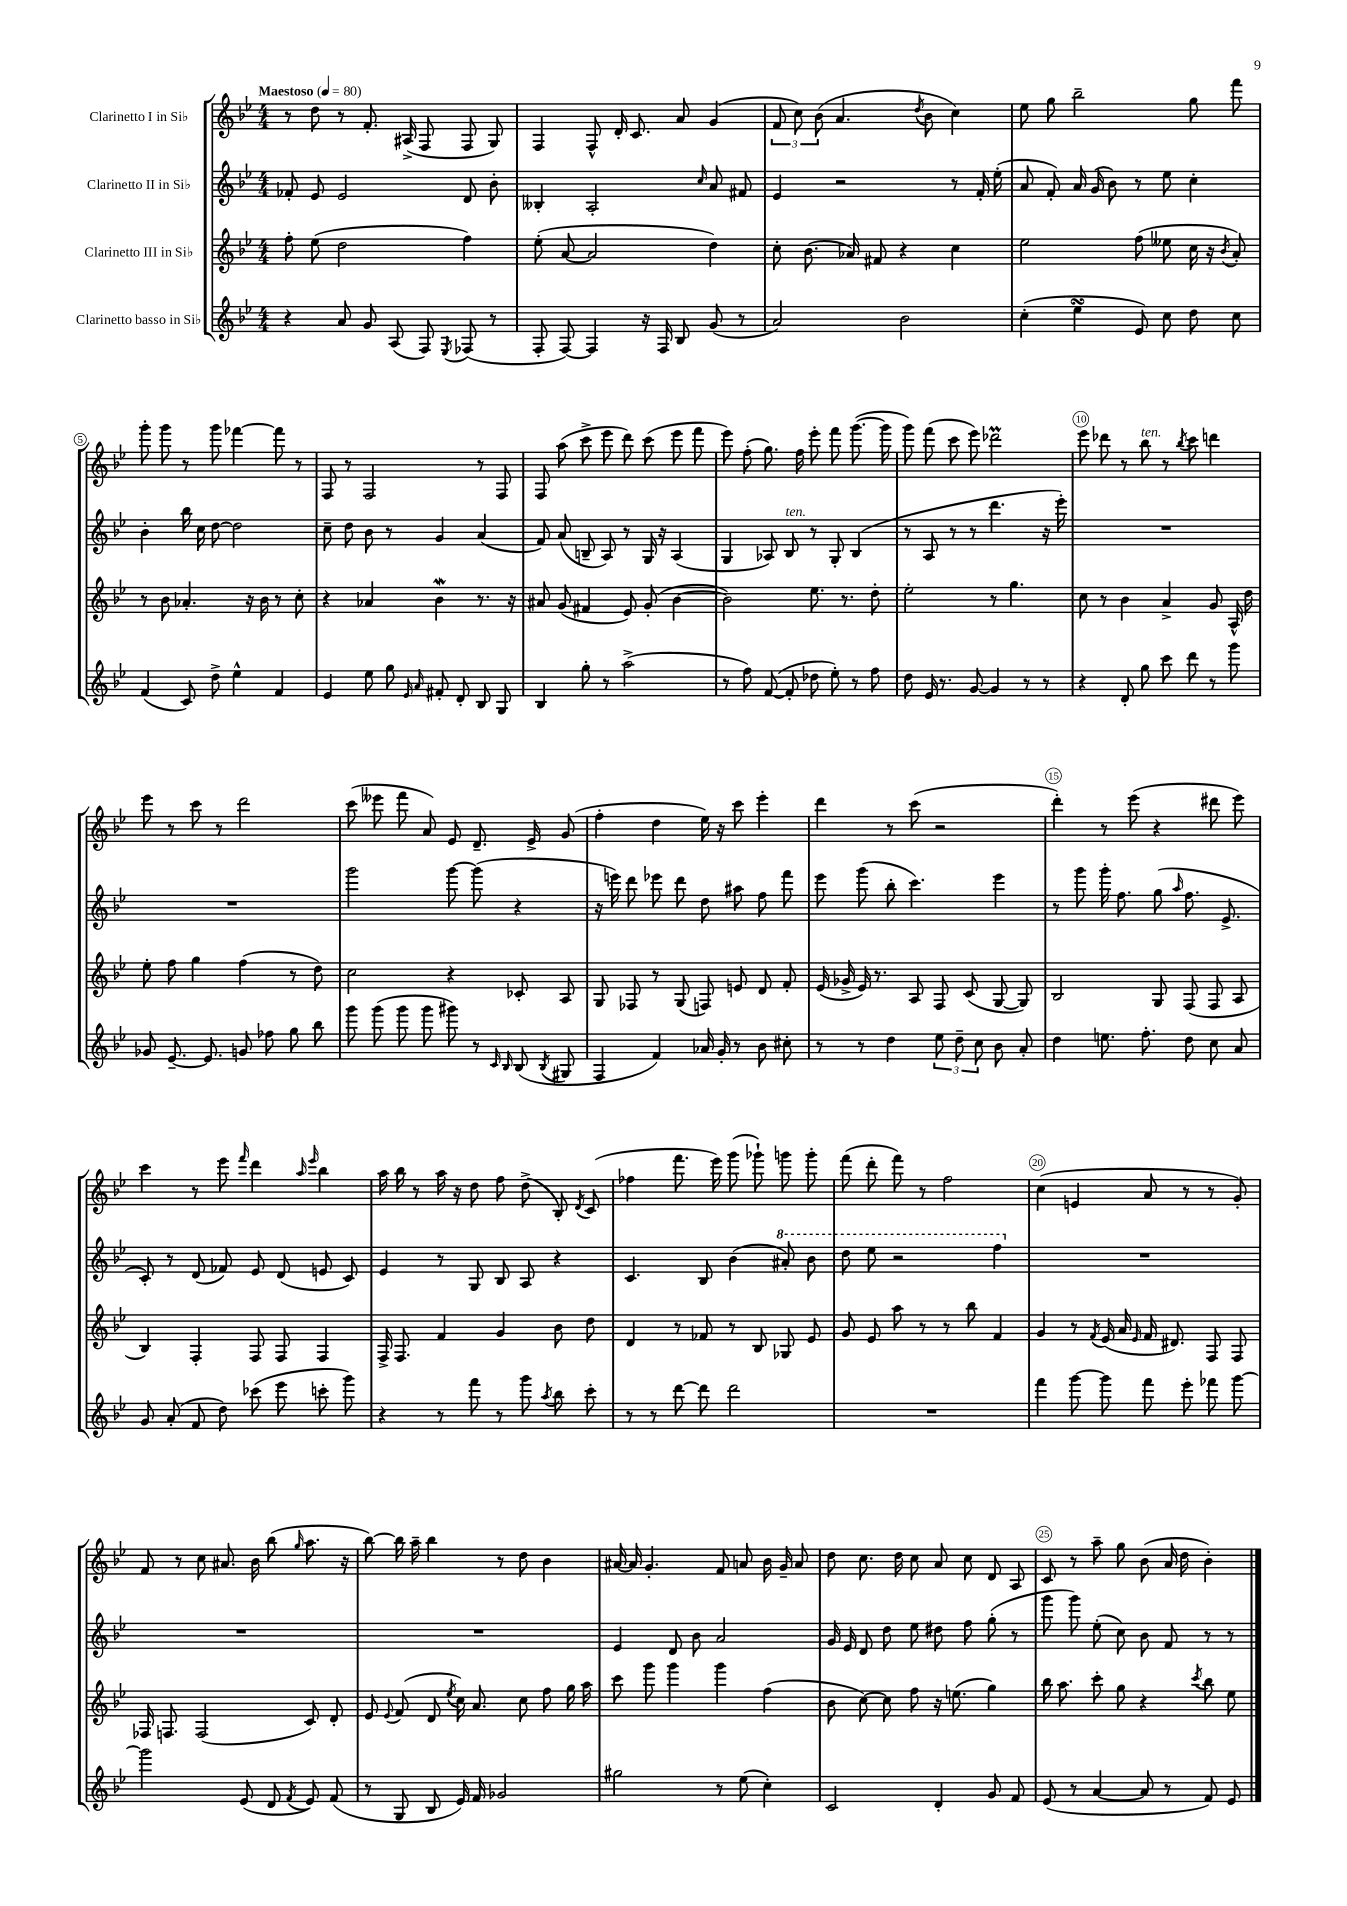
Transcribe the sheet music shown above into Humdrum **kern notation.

**kern	**kern	**kern	**kern
*staff4	*staff3	*staff2	*staff1
*clefG2	*clefG2	*clefG2	*clefG2
*k[b-e-]	*k[b-e-]	*k[b-e-]	*k[b-e-]
*M4/4	*M4/4	*M4/4	*M4/4
*MM80	*MM80	*MM80	*MM80
4r	8ff'	8f-'	8r
.	(8ee-	8e-	8dd
8a	2dd	2e-	8r
8g	.	.	8.f'
(8A	.	.	.
.	.	.	(16A#^
8F)	.	.	8F
8qE-	.	.	.
(8F-	4ff)	8d	8F
8r	.	8b-'	8G)
=	=	=	=
8F'	(8ee-'	4B--'	4F
[8F)	[8a	.	.
4F]	2a]	2A'	8F^^
.	.	.	16d'
.	.	.	8.c
16r	.	.	.
16F	.	.	.
8B-	.	.	8a
.	.	16qqcc	.
(8g	4dd)	8a	(4g
8r	.	8f#	.
=	=	=	=
2a)	8cc'	4e-	12f
.	.	.	12cc)
.	(8.b-	.	.
.	.	.	(12b-
.	.	2r	4.a
.	16a-)	.	.
.	8f#	.	.
2b-	4r	.	.
.	.	.	8qdd
.	.	.	8b-
.	4cc	8r	4cc)
.	.	16f'	.
.	.	(16ee-'	.
=	=	=	=
(4cc'	2ee-	8a	8ee-
.	.	8f')	8gg
4ee-	.	16a	2bb-~
.	.	(16g	.
.	.	8b-)	.
8e-)	(8ff	8r	.
8cc	8ee--	8ee-	.
8dd	16cc	4cc'	8gg
.	16r	.	.
.	8qb-	.	.
8cc	8a')	.	8fff
=	=	=	=
(4f	8r	4b-'	8ggg'
.	8b-	.	8ggg
8c)	4.a-'	16bb-	8r
.	.	16cc	.
8dd^	.	[8dd	8ggg
4ee-^^	.	2dd]	[4fff-
.	16r	.	.
.	16b-	.	.
4f	8r	.	8fff-]
.	8cc'	.	8r
=	=	=	=
4e-	4r	8cc~	8F
.	.	8dd	8r
8ee-	4a-	8b-	2F
8gg	.	8r	.
16qqe-	.	.	.
16qqa	.	.	.
8f#'	4b-	4g	.
8d'	.	.	.
8B-	8.r	(4a	8r
8G	.	.	8F
.	16r	.	.
=	=	=	=
4B-	8a#	8f)	8F
.	(8g	(8a	(8aa
8gg'	4f#	8B~	8ccc^
8r	.	8A)	8eee-
(2aa^	8e-)	8r	8ddd)
.	(8g'	16G	(8ccc
.	.	16r	.
.	[4b-	(4A	8eee-
.	.	.	8fff
=	=	=	=
8r	2b-])	4G	8eee-)
8ff)	.	.	(8ff'
([8f	.	8A-)	8.gg)
8f']	.	8B-	.
.	.	.	16ff
8dd-	8.ee-	8r	8eee-'
8ee-')	.	8G'	8fff
.	8.r	.	.
8r	.	(4B-	([8.ggg
8ff	8dd'	.	.
.	.	.	16ggg]
=	=	=	=
8dd	2ee-'	8r	8ggg)
16e-	.	8A	(8fff
8.r	.	.	.
.	.	8r	8ccc
[8g	.	8r	8eee-)
4g]	8r	4.ddd	2ddd-
.	4.gg	.	.
8r	.	.	.
8r	.	16r	.
.	.	16eee-')	.
=	=	=	=
4r	8cc	1r	8eee-
.	8r	.	8ddd-
8d'	4b-	.	8r
8gg	.	.	8bb-
8ccc	4a^	.	8r
.	.	.	8qbb-
8ddd	.	.	8ccc
8r	8g	.	4ddd
8ggg	16A^^	.	.
.	16dd	.	.
=	=	=	=
8g-	8ee-'	1r	8eee-
[8.e-~	8ff	.	8r
.	4gg	.	8ccc
8.e-]	.	.	.
.	.	.	8r
8g	(4ff	.	2ddd
8ff-	.	.	.
8gg	8r	.	.
8bb-	8dd)	.	.
=	=	=	=
8ggg	2cc	2ggg	(8ccc
(8ggg	.	.	8eee--
8ggg	.	.	8fff
8ggg	.	.	8a)
8ggg#)	4r	[8ggg	8e-
8r	.	(8ggg]	8.d~
16qqc	.	.	.
16qqB-	.	.	.
(8B-	8c-'	4r	.
.	.	.	16e-^
8qB-	.	.	.
8G#	8A	.	(8g
=	=	=	=
4F	8G	16r	4ff'
.	.	16eee)	.
.	8F-	8ddd	.
4f)	8r	8eee-	4dd
.	(8G	8ddd	.
16a-	8F)	8dd	16ee-)
16g'	.	.	16r
8r	8e	8aa#	8ccc
8b-	8d	8ff	4eee-'
8cc#'	8f'	8fff	.
=	=	=	=
8r	(16e-	8eee-	4ddd
.	16g-^	.	.
8r	16e-)	(8ggg	.
.	8.r	.	.
4dd	.	8bb-'	8r
.	8A	4.ccc)	(8ccc
12ee-	8F	.	2r
12dd~	.	.	.
.	(8c	.	.
12cc	.	.	.
8b-	[8G	4eee-	.
8a'	8G])	.	.
=	=	=	=
4dd	2B-	8r	4ddd')
.	.	8ggg	.
8.ee	.	16ggg'	8r
.	.	8.ff	.
.	.	.	(8eee-
8.ff'	.	.	.
.	8G	(8gg	4r
.	.	16qqaa	.
8dd	(8F	8.ff	.
8cc	8F	.	8ddd#
.	.	8.e-^	.
8a	8A	.	8eee-)
=	=	=	=
8g	4B-)	8c')	4ccc
(8a'	.	8r	.
8f	4F'	(8d	8r
8dd)	.	8f-)	8eee-
.	.	.	16qqfff
(8ccc-	8F	8e-	4ddd
8eee-	8F	(8d	.
.	.	.	16qqaa
.	.	.	16qqeee-
8ccc'	4F	8e	4bb-
8ggg)	.	8c)	.
=	=	=	=
4r	16F^	4e-	16aa
.	8.F	.	16bb-
.	.	.	8r
8r	4f	8r	16aa
.	.	.	16r
8fff	.	8G	8dd
8r	4g	8B-	8ff
8ggg	.	8A	(8dd^
8qaa	.	.	.
8bb-	8b-	4r	8B-')
.	.	.	8qd
8ccc'	8dd	.	(8c
=	=	=	=
8r	4d	4.c	4ff-
8r	.	.	.
[8ddd	8r	.	8.fff
8ddd]	8f-	8B-	.
.	.	.	16eee-)
2ddd	8r	(4b-	(8ggg
.	8B-	.	8ggg-`)
.	8G-	8aa#')	8ggg
.	8e-	8bb-	8ggg'
=	=	=	=
1r	8g	8ddd	(8fff
.	8e-	8eee-	8ddd'
.	8aa	2r	8fff)
.	8r	.	8r
.	8r	.	2ff
.	8bb-	.	.
.	4f	4fff	.
=	=	=	=
4fff	4g	1r	(4cc
[8ggg	8r	.	4e
.	8qf	.	.
8ggg]	(16e-	.	.
.	16a	.	.
.	16qqe-	.	.
8fff	16f	.	8a
.	8.d#)	.	.
8eee-'	.	.	8r
8fff-	8F	.	8r
[8ggg	8F	.	8g')
=	=	=	=
2ggg]	16F-	1r	8f
.	8.F	.	.
.	.	.	8r
.	(2F	.	8cc
.	.	.	8.a#
(8e-	.	.	.
.	.	.	16b-
8d	.	.	(8bb-
8qf	.	.	16qqgg
8e-)	8c)	.	8.aa
(8f	8d'	.	.
.	.	.	16r
=	=	=	=
8r	8e-	1r	[8bb-)
.	8qqe-	.	.
8G	(8f	.	16bb-]
.	.	.	16aa~
8B-	8d	.	4bb-
.	8qee-	.	.
16e-)	16cc)	.	.
16f	8.a	.	.
2g-	.	.	8r
.	8cc	.	8dd
.	8ff	.	4b-
.	16gg	.	.
.	16aa	.	.
=	=	=	=
2gg#	8ccc	4e-	[16a#
.	.	.	16a#]
.	8ggg	.	4.g'
.	4ggg	8d	.
.	.	8b-	.
8r	4ggg	2a	8f
(8ee-	.	.	8a
4cc')	(4ff	.	16b-
.	.	.	16g~
.	.	.	8a
=	=	=	=
2c	8b-	16g	8dd
.	.	16e-	.
.	[8cc)	8d	8.cc
.	8cc]	8dd	.
.	.	.	16dd
.	8ff	8ee-	8cc
4d'	16r	8dd#	8a
.	(8.ee	.	.
.	.	8ff	8cc
8g	4gg)	(8gg'	8d
8f	.	8r	8A
=	=	=	=
(8e-	16bb-	8ggg	8c
.	8.aa	.	.
8r	.	8ggg)	8r
[4a	8ccc'	(8ee-'	8aa~
.	8gg	8cc)	8gg
8a]	4r	8b-	(8b-
8r	.	8f	16a
.	.	.	16dd
.	8qccc	.	.
8f)	8bb-	8r	4b-')
8e-	8ee-	8r	.
==	==	==	==
*-	*-	*-	*-
